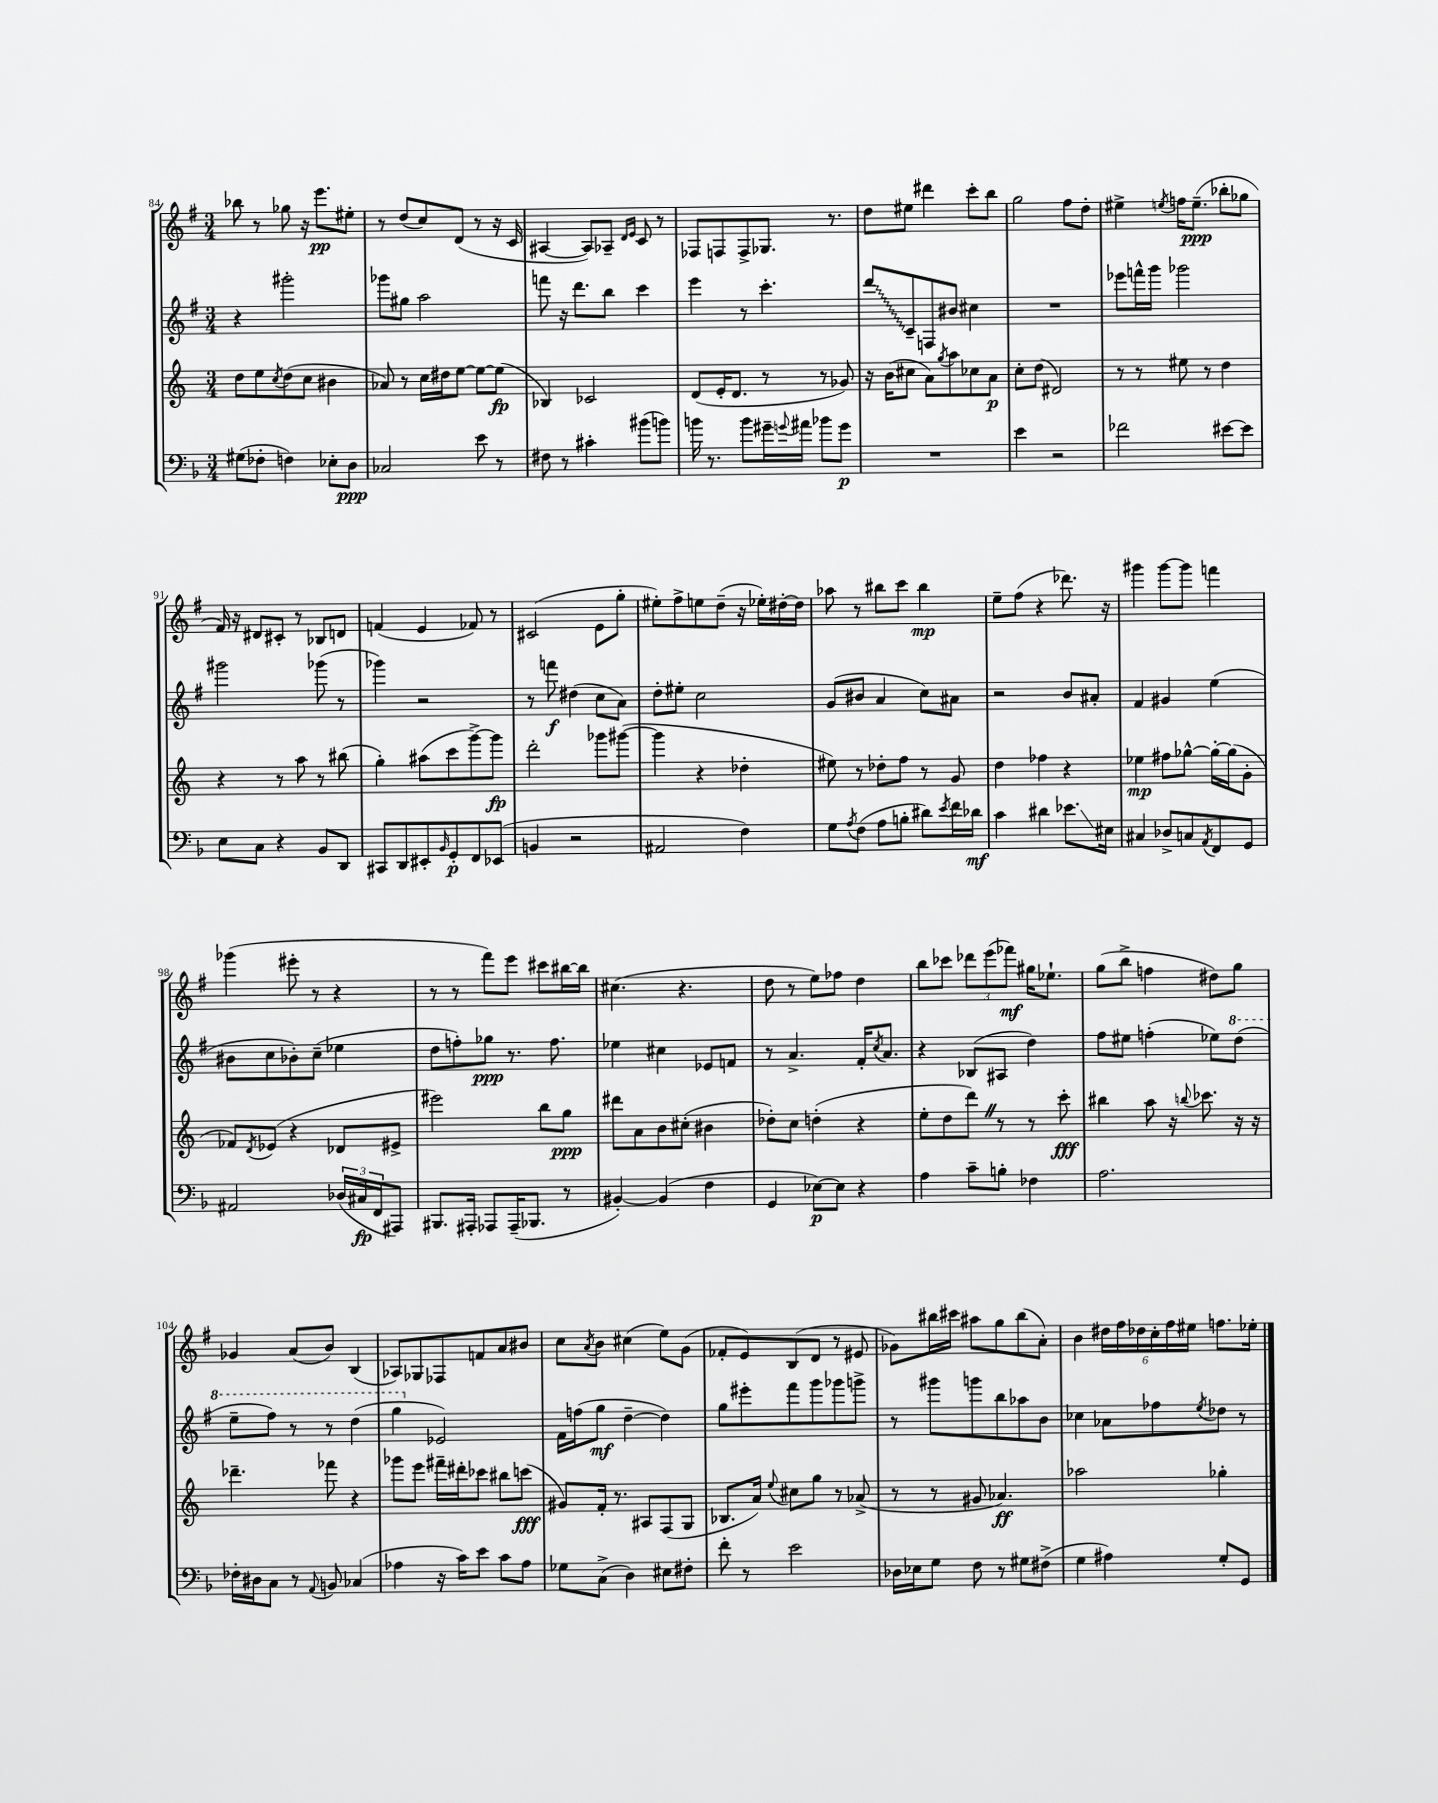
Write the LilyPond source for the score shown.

<<
\new StaffGroup <<
\new Staff = "s0" {
    \clef treble \key g \major \numericTimeSignature \time 3/4
    bes''8 r8 ges''8 r16 e'''8.\pp eis''8-. |
    r8 d''8( c''8) d'8( r8 r16 c'16 |
    ais4~ ais8) aes8-- \grace { d'16 e'16 } c'8 r8 |
    fes8 f8 f8-> ges8. r8. |
    d''8 eis''8 dis'''4 c'''8-. b''8 |
    g''2 fis''8 d''8-. |
    eis''4-> \acciaccatura { e''8 } f''16 e''8.--\ppp( bes''8-. ges''8 |
    fis'16) r16 dis'8 cis'8-. r8 bes8 d'8 |
    f'4( e'4 fes'8) r8 |
    cis'2( e'8 g''8-. |
    eis''8-.) fis''8-> e''8 d''8--( r16 ees''16-.) dis''16~-. dis''16 |
    aes''8 r8 bis''8 c'''8 bis''4\mp |
    e''8-- fis''8( r4 des'''8.) r16 |
    gis'''4 gis'''8~ gis'''8 f'''4 |
    ges'''4( eis'''8-. r8 r4 |
    r8 r8 fis'''8) e'''8 cis'''8 bis''16~ bis''16 |
    cis''4.( r4. |
    d''8 r8 e''8) fes''8 d''4 |
    b''8 ces'''8 \tuplet 3/2 { des'''8 e'''8( fes'''8\mf) } gis''16 ees''8.-! |
    g''8( b''8-> f''4 dis''8) g''8 |
    ges'4 a'8( b'8) b4( |
    aes8) ges8 fes8 f'8 a'8 bis'8 |
    c''8 \acciaccatura { a'8 } b'8 cis''4( e''8) g'8( |
    fes'8-. e'8) b8( d'8 r8 eis'8 |
    ges'8) bis''16 cis'''16 ais''8 g''8 bis''8( a'8-.) |
    b'4 \tuplet 6/4 { dis''16 fis''16 des''16 c''16-. fis''16 eis''16 } f''8. ees''16-. \bar "|." |
}
\new Staff = "s1" {
    \clef treble \key g \major \numericTimeSignature \time 3/4
    r4 gis'''2-. |
    ges'''8 gis''8 a''2 |
    f'''8 r16 d'''8. b''8 c'''4 |
    e'''4 r8 c'''4.-. |
    \once \override Glissando.style = #'zigzag d'''8\glissando c'8-- f8 bis'8 cis''4 |
    R2. |
    ees'''8 f'''16-^ g'''16 ges'''2 |
    gis'''2 ges'''8( r8 |
    ges'''4) r2 |
    r8 f'''8\f dis''4( c''8 a'8) |
    d''8-. eis''8-. c''2 |
    g'8( bis'8 a'4 c''8) ais'8 |
    r2 b'8 ais'8-. |
    fis'4 gis'4 e''4( |
    bis'8 c''8 bes'8-.) c''8--( ees''4 |
    d''8 f''8-.) ges''8\ppp r8. f''8. |
    ees''4 cis''4 ees'8 f'8 |
    r8 a'4.-> fis'16-. \acciaccatura { c''8 } a'8. |
    r4 bes8( ais8 d''4) |
    fis''8 eis''8 f''4-.( ees''8) \ottava #1 d'''8( |
    e'''8-- fis'''8) r8 r8 d'''4( |
    g'''4 \ottava #0 ees'2) |
    fis'16 f''16( g''8\mf d''4~-- d''4) |
    g''8 eis'''8-. fis'''8 g'''8 ges'''8 g'''8-> |
    r8 gis'''8 g'''8 b''8 aes''8 b'8 |
    ces''4 aes'8 fes''8 \acciaccatura { e''8 } des''8 r8 \bar "|." |
}
\new Staff = "s2" {
    \clef treble \key c \major \numericTimeSignature \time 3/4
    d''8 e''8 \acciaccatura { c''8 } d''8( c''8 bis'4 |
    aes'8) r8 c''16 dis''16 e''8~ e''8~ e''8\fp( |
    bes4) ces'2 |
    d'8( e'16-. d'8. r8 r8 ges'8) |
    r16 b'16( cis''8 a'8) \acciaccatura { g''8 } a''8 ces''8 a'8\p |
    c''8-. d''8( dis'2) |
    r8 r8 eis''8 r8 d''4 |
    r4 r8 a''8 r8 bis''8( |
    g''4-.) ais''8( c'''8 g'''8~->) g'''8\fp |
    d'''2-. ges'''8 gis'''8~( |
    gis'''4 r4 des''4-. |
    eis''8) r8 des''8-. f''8 r8 g'8 |
    d''4 fes''4 r4 |
    ees''4\mp fis''8 ges''8~-^ ges''16~-. ges''16( g'8-. |
    fes'8) \acciaccatura { d'8 } ees'8( r4 des'8 eis'8-> |
    eis'''2) b''8 g''8\ppp |
    dis'''8 a'8 b'8 cis''8-.( bis'4 |
    des''8-.) c''8 d''4-.( r4 |
    e''8-. d''8 d'''8) \once \override BreathingSign.text = \markup { \musicglyph "scripts.caesura.straight" } \breathe r8 r8 c'''8-.\fff |
    bis''4 a''8 r16 \appoggiatura { b''8 } ces'''8. r16 r16 |
    des'''4.-- fes'''8 r4 |
    ges'''8 e'''8 fis'''16-- dis'''16-. ces'''8 bis''8 c'''8\fff( |
    gis'8) f'16-. r8. ais8 f8( g8 |
    bes8. a'16) \appoggiatura { e''8 } cis''8 g''8 r8 aes'8->( |
    r8 r8 gis'8 aes'4.\ff) |
    aes''2 ges''4-. \bar "|." |
}
\new Staff = "s3" {
    \clef bass \key f \major \numericTimeSignature \time 3/4
    gis8( fes8-. f4) ees8-. d8\ppp |
    ces2 e'8 r8 |
    fis8 r8 cis'4-. bis'8( b'8) |
    b'16 r8. b'8 gis'16-- \appoggiatura { g'8 } ais'16 bes'8 g'8\p |
    R2. |
    e'4 r2 |
    fes'2 eis'8~ eis'8 |
    e8 c8 r4 bes,8 d,8 |
    cis,8 d,8 eis,8-. \grace { bes,16 } g,8-.\p f,8 ees,8( |
    b,4 r2 |
    ais,2 f4) |
    g8 \acciaccatura { a8 } f8( a8 b8-. dis'8) \acciaccatura { e'8 } f'16 des'16\mf |
    c'4 dis'4 ees'8.\glissando eis16 |
    cis4 des8-> c8 \acciaccatura { a,8 } f,8 g,8 |
    ais,2 \tuplet 3/2 { des16( cis16\fp f,16 } ais,,8) |
    bis,,8. ais,,16-. aes,,8 aes,,16--( bes,,8. r8 |
    bis,4~-.) bis,4( f4 |
    g,4 ees8~\p) ees8 r4 |
    a4 c'8-- b8-. fes4 |
    a2. |
    fes16-. dis16 c8 r8 \appoggiatura { a,8 } b,8 ces4( |
    aes4 r16 c'16) e'8 c'8 aes8 |
    ges8 c8->( d4) eis8 fis8-. |
    f'8-. r8 e'2 |
    des16 ees16 g8 f8 r8 gis8 fis8->( |
    g4 ais4) g8-. g,8 \bar "|." |
}
>>
>>
\layout { \context { \Score currentBarNumber = #84 } }
